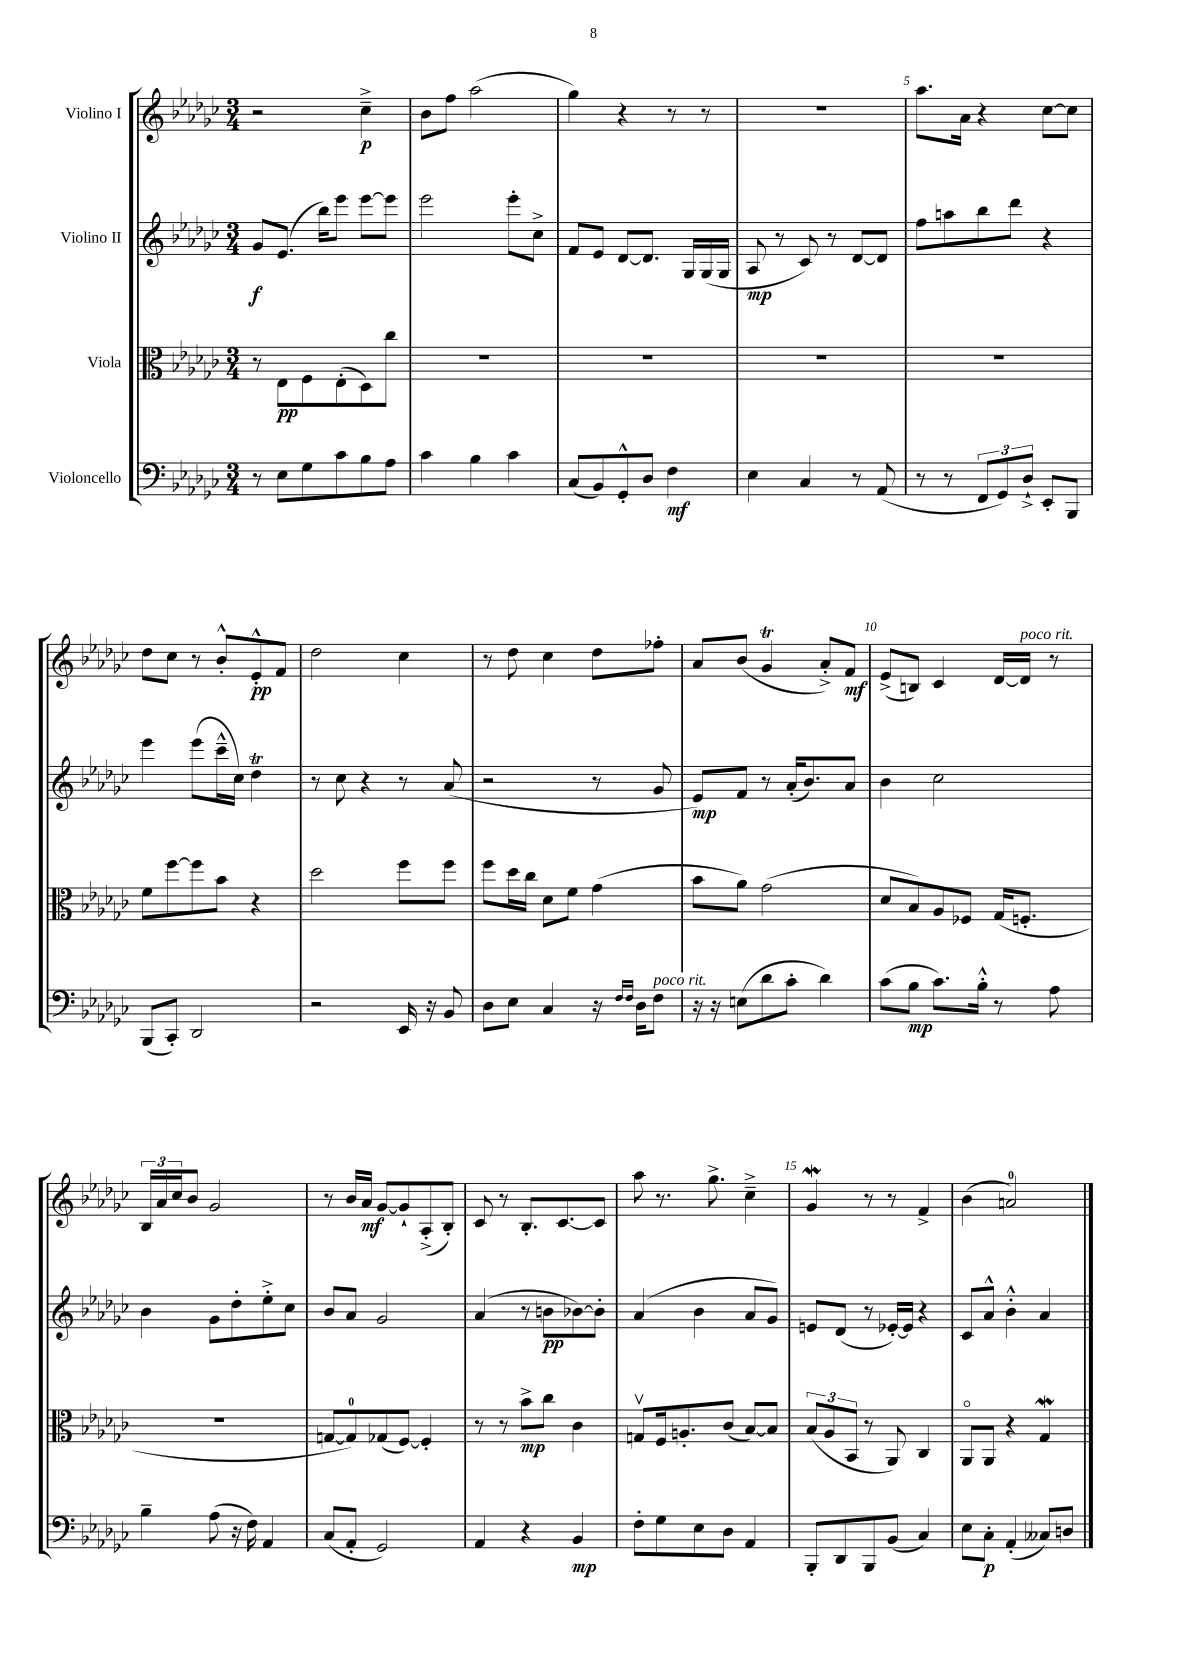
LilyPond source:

<<
\new StaffGroup <<
\new Staff = "s0" \with { instrumentName = "Violino I" } {
    \clef treble \key ges \major \numericTimeSignature \time 3/4
    r2 ces''4--->\p |
    bes'8 f''8 aes''2( |
    ges''4) r4 r8 r8 |
    R2. |
    aes''8. aes'16 r4 ces''8~ ces''8 |
    des''8 ces''8 r8 bes'8-.-^ ees'8-.-^\pp f'8 |
    des''2 ces''4 |
    r8 des''8 ces''4 des''8 fes''8-. |
    aes'8 bes'8( ges'4\trill aes'8-.->) f'8\mf |
    ees'8->( b8) ces'4 des'16~ des'16^\markup { \italic "poco rit." } r8 |
    \tuplet 3/2 { bes16 aes'16 ces''16 } bes'8 ges'2 |
    r8 bes'16 aes'16\mf ges'8~ ges'8-! aes8-.->( bes8-.) |
    ces'8 r8 bes8.-. ces'8.~ ces'8 |
    aes''8 r8. ges''8.-> ces''4---> |
    ges'4\mordent r8 r8 f'4-> |
    bes'4( a'2-0) \bar "|." |
}
\new Staff = "s1" \with { instrumentName = "Violino II" } {
    \clef treble \key ges \major \numericTimeSignature \time 3/4
    ges'8\f ees'8.( bes''16) ees'''8 ees'''8~ ees'''8 |
    ees'''2 ees'''8-. ces''8-> |
    f'8 ees'8 des'8~ des'8. ges16 ges16( ges16 |
    aes8\mp r8 ces'8) r8 des'8~ des'8 |
    f''8 a''8 bes''8 des'''8 r4 |
    ees'''4 ees'''8( ces'''16---^ ces''16) des''4\trill |
    r8 ces''8 r4 r8 aes'8( |
    r2 r8 ges'8 |
    ees'8\mp) f'8 r8 aes'16-.( bes'8.) aes'8 |
    bes'4 ces''2 |
    bes'4 ges'8 des''8-. ees''8-.-> ces''8 |
    bes'8 aes'8 ges'2 |
    aes'4( r8 b'8\pp bes'8~) bes'8-. |
    aes'4( bes'4 aes'8 ges'8) |
    e'8 des'8( r8 ees'16~-.) ees'16 r4 |
    ces'8 aes'8-^ bes'4-.-^ aes'4 \bar "|." |
}
\new Staff = "s2" \with { instrumentName = "Viola" } {
    \clef alto \key ges \major \numericTimeSignature \time 3/4
    r8 ees8\pp f8 ees8-.( des8) ces''8 |
    R2. |
    R2. |
    R2. |
    R2. |
    f'8 f''8~ f''8 bes'8 r4 |
    des''2 f''8 f''8 |
    f''8 des''16 ces''16 des'8 f'8 ges'4( |
    bes'8 aes'8) ges'2( |
    des'8 bes8) aes8 fes8 ges16( f8.-. |
    R2. |
    g8~ g8-0) ges8( f8~) f4-. |
    r8 r8 bes'8->\mp ces''8 ces'4 |
    g8\upbow f16 a8.-. ces'8( bes8~) bes8 |
    \tuplet 3/2 { bes8( aes8 bes,8 } r8 aes,8) ces4 |
    aes,8\flageolet aes,8 r4 ges4\mordent \bar "|." |
}
\new Staff = "s3" \with { instrumentName = "Violoncello" } {
    \clef bass \key ges \major \numericTimeSignature \time 3/4
    r8 ees8 ges8 ces'8 bes8 aes8 |
    ces'4 bes4 ces'4 |
    ces8( bes,8) ges,8-.-^ des8 f4\mf |
    ees4 ces4 r8 aes,8( |
    r8 r8 \tuplet 3/2 { f,8 ges,8) des8-!-> } ees,8-. bes,,8 |
    bes,,8( ces,8-.) des,2 |
    r2 ees,16 r16 bes,8 |
    des8 ees8 ces4 r16 \grace { f16 f16 } des16 f8^\markup { \italic "poco rit." } |
    r16 r16 e8( des'8 ces'8-. des'4) |
    ces'8( bes8\mp ces'8.) bes16-.-^ r8 aes8 |
    bes4-- aes8( r16 f16) aes,4 |
    ces8( aes,8-. ges,2) |
    aes,4 r4 bes,4\mp |
    f8-. ges8 ees8 des8 aes,4 |
    bes,,8-. des,8 bes,,8 bes,8( ces4) |
    ees8 ces8-.\p aes,4-.( ceses8) d8 \bar "|." |
}
>>
>>
\layout { \context { \Score \override BarNumber.break-visibility = ##(#f #t #t) barNumberVisibility = #(every-nth-bar-number-visible 5) } }
